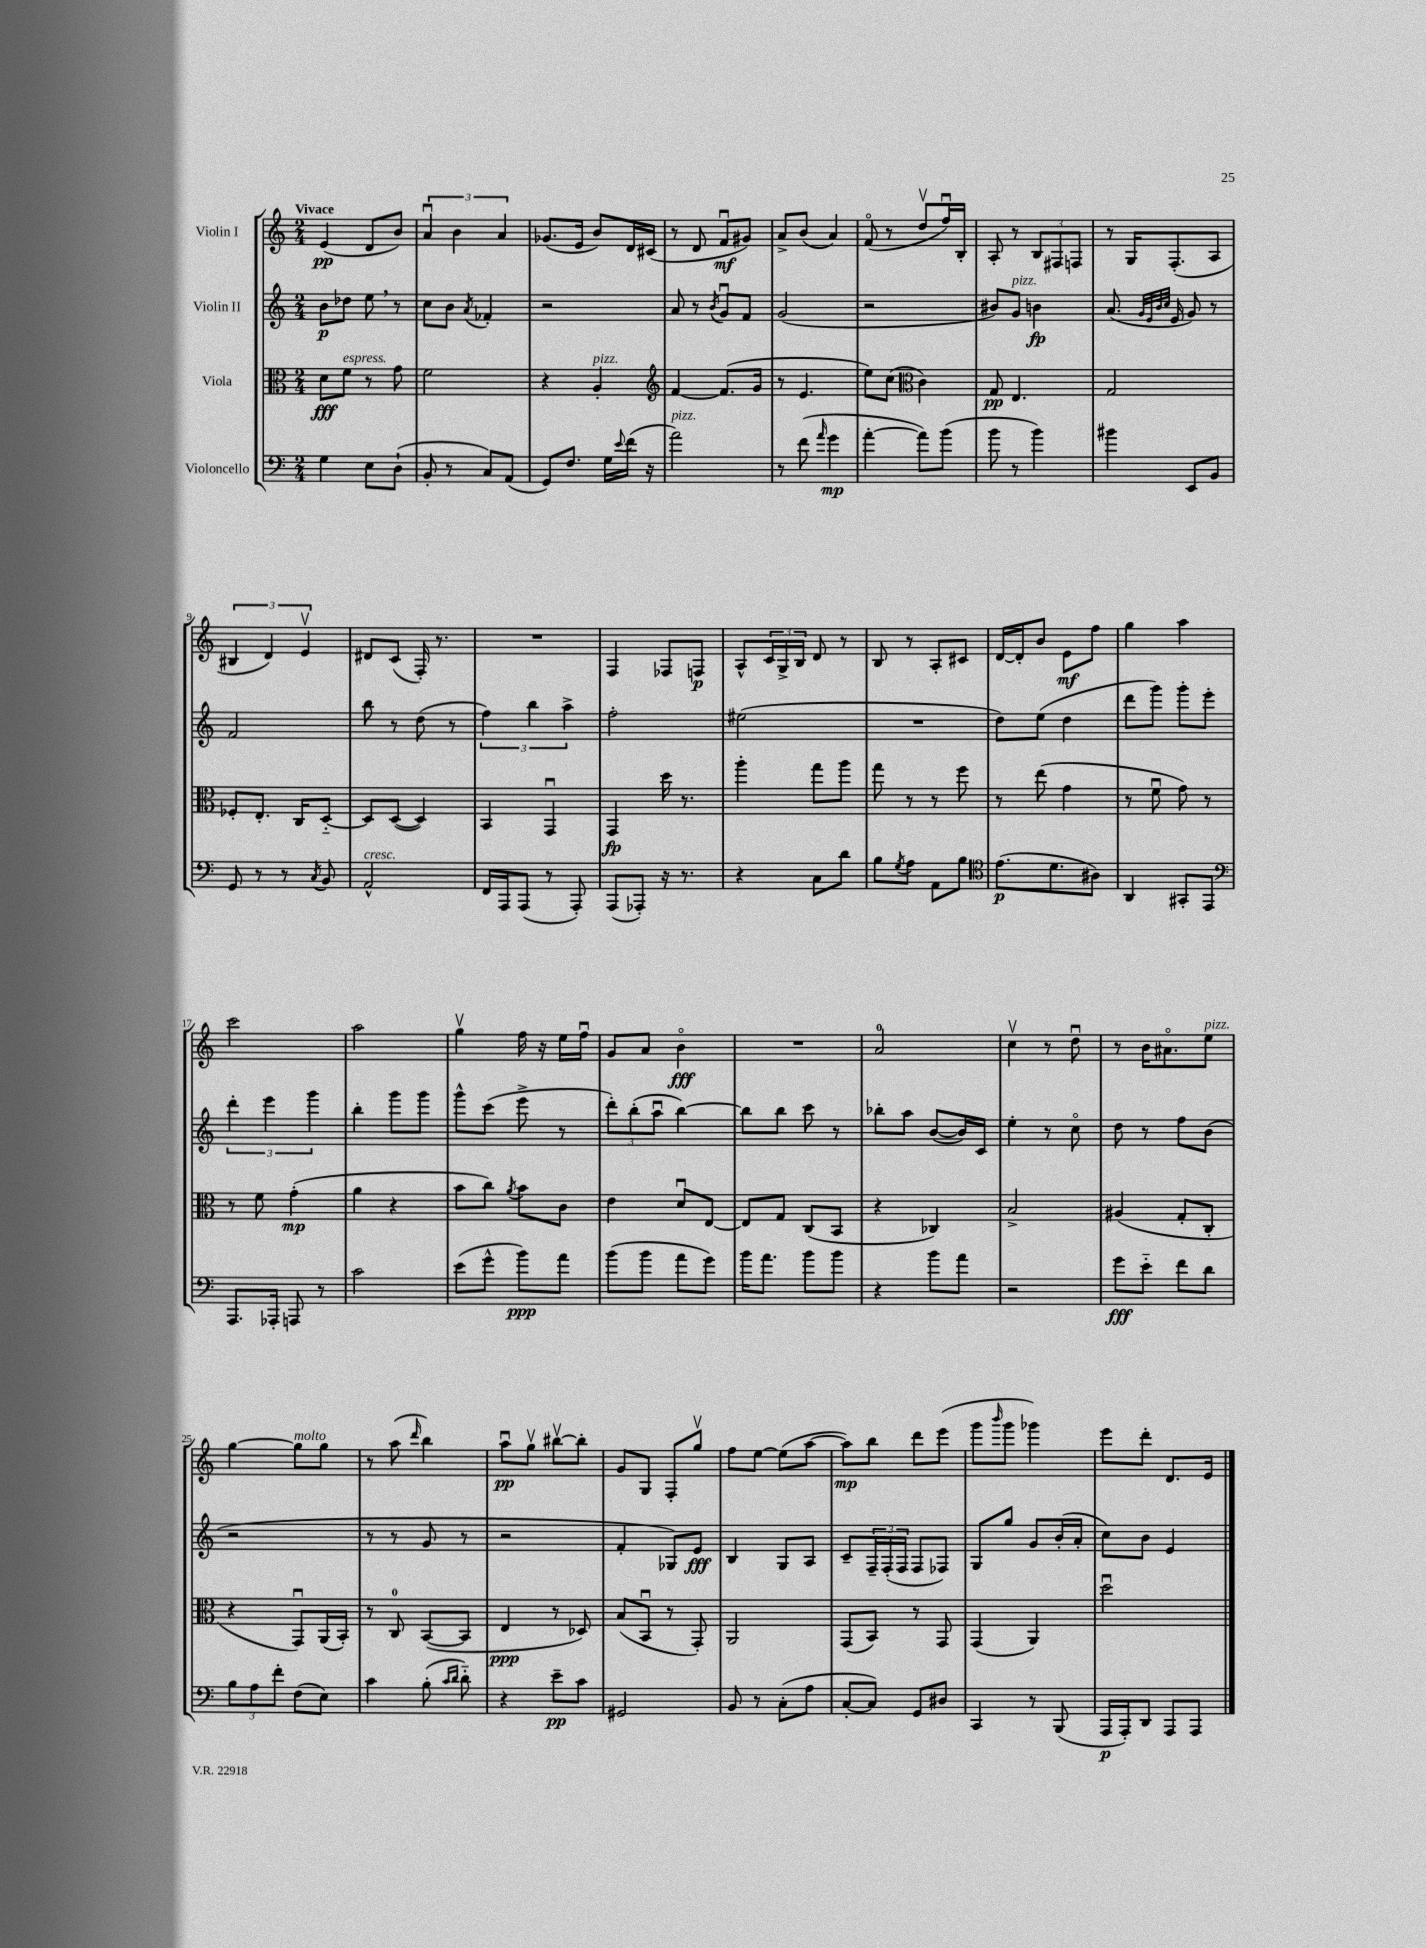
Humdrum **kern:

**kern	**kern	**kern	**kern
*staff4	*staff3	*staff2	*staff1
*clefF4	*clefC3	*clefG2	*clefG2
*k[]	*k[]	*k[]	*k[]
*M2/4	*M2/4	*M2/4	*M2/4
4G	8d	8b	(4e
.	8f	8dd-	.
8E	8r	8ee	8d
(8D`	8g	8r	8b)
=	=	=	=
8BB'	2f	8cc	6au
8r	.	8b	.
.	.	.	6b
.	.	8qa	.
8C)	.	4f-'	.
.	.	.	6a
(8AA	.	.	.
=	=	=	=
8GG)	4r	2r	(8.g-
8.F	.	.	.
.	.	.	16e
.	4A'	.	8b)
16G	.	.	.
8qqe	.	.	.
(16f	.	.	16d
16r	.	.	(16c#
=	=	=	=
*	*clefG2	*	*
2a)	[4f	8a	8r
.	.	8r	8d
.	.	8qb	.
.	(8.f]	8gu	8fu
.	.	8f	8g#)
.	16g	.	.
=	=	=	=
8r	8r	(2g	8a^
(8f	4.e	.	(8b
16qqa	.	.	.
4g	.	.	4a)
=	=	=	=
[4a'	8ee)	2r	(8fo
.	(8cc	.	8r
*	*clefC3	*	*
8a])	4c)	.	8ddv
(8b	.	.	16ffu)
.	.	.	16B'
=	=	=	=
8b	8G	8b#)	8A'
8r	4.E	8g	8r
4b)	.	4b	12B
.	.	.	12F#
.	.	.	12F
=	=	=	=
4b#	2G	(8.a	8r
.	.	.	16G
.	.	32qqg	.
.	.	32qqe	.
.	.	32qqb	.
.	.	32qqcc	.
.	.	16e	(8.F'
8EE	.	8g)	.
8BB	.	8r	8A
=	=	=	=
8GG	8F-'	2f	6B#
8r	8.E'	.	.
.	.	.	6d)
8r	.	.	.
.	16C	.	.
.	.	.	6ev
8qC	.	.	.
8BB	[8D'~	.	.
=	=	=	=
2AA^^	8D]	8bb	8d#
.	([8D	8r	(8c
.	4D])	(8dd	16F')
.	.	.	8.r
.	.	8r	.
=	=	=	=
16FF	4BB	6ff)	2r
16AAA	.	.	.
(8AAA	.	.	.
.	.	6bb	.
8r	4GGu	.	.
.	.	6aa^	.
8AAA')	.	.	.
=	=	=	=
(8AAA	4GG	2ff'	4F
8AAA-')	.	.	.
16r	16dd	.	8F-
8.r	8.r	.	.
.	.	.	8F
=	=	=	=
4r	4aa'	(2ee#	8A^^
.	.	.	24c
.	.	.	24G^
.	.	.	24B
8C	8gg	.	8d
8d	8aa	.	8r
=	=	=	=
8B	8gg	2r	8B
8qG	.	.	.
8A	8r	.	8r
8AA	8r	.	8A'
8B	8ff	.	8c#
=	=	=	=
*clefC4	*	*	*
(8.e	8r	8dd)	[16d
.	.	.	16d']
.	(8ee	(8ee	8b
8.d	.	.	.
.	4g	4dd	8e
8A#)	.	.	8ff
=	=	=	=
4AA	8r	8ddd	4gg
.	8fu	8ggg)	.
8GG#'	8g)	8ggg'	4aa
8EE	8r	8eee'	.
=	=	=	=
*clefF4	*	*	*
8.AAA	8r	6ddd'	2ccc
.	8f	.	.
.	.	6eee	.
16AAA-'	.	.	.
8AAA	(4g'	.	.
.	.	6ggg	.
8r	.	.	.
=	=	=	=
2c	4a	4bb'	2aa
.	4r	8ggg	.
.	.	8ggg	.
=	=	=	=
(8e	8b	8ggg^^	4ggv
8g^^	8cc)	(8ccc	.
.	8qa	.	.
8b)	8b	8eee^	16ff
.	.	.	16r
8a	8c	8r	16ee
.	.	.	16ffu
=	=	=	=
(8b	4e	12ddd')	8g
.	.	(12bb'	.
8b	.	.	8a
.	.	12aau	.
8a	8du	[4bb)	4bo
8g)	[8E	.	.
=	=	=	=
16b	8E]	8bb]	2r
8.a	.	.	.
.	8G	8bb	.
8b	(8C	8ccc	.
8b	8BB	8r	.
=	=	=	=
4r	4r	8bb-'	2a
.	.	8aa	.
8b	4C-)	([8b	.
8a	.	16b])	.
.	.	16c	.
=	=	=	=
2r	2B^	4ee'	4ccv
.	.	8r	8r
.	.	8cco	8ddu
=	=	=	=
8g	(4A#	8dd	8r
8e'~	.	8r	16b
.	.	.	8.a#o
8f	8G'	8ff	.
8d	8C'	(8b	8ee
=	=	=	=
12B	4r	2r	[4gg
12A	.	.	.
12f'	.	.	.
(8F	8GGu)	.	8gg]
8E)	(16AA	.	8gg
.	16BB')	.	.
=	=	=	=
4c	8r	8r	8r
.	8C	8r	(8aa
.	.	.	16qqddd
(8B'	([8BB	8g	4bb)
16qqc	.	.	.
16qqd	.	.	.
8d'~)	8BB]	8r	.
=	=	=	=
4r	4E	2r	8aau
.	.	.	8ggv
8e~	8r	.	[8bb#v
8c	8D-)	.	8bb#']
=	=	=	=
2GG#	(8B	4f'	8g
.	8BBu	.	8G
.	8r	8G-)	8F'
.	8GG')	8e	8ggv
=	=	=	=
8BB	2AA	4B	8ff
8r	.	.	[8ee
(8C'	.	8G	(8ee]
8A	.	8A	[8aa
=	=	=	=
[8C'	(8GG	8c~	8aa])
8C])	8BB)	24F~	8bb
.	.	(24F'	.
.	.	24F	.
8GG	8r	8F	8ddd
8D#	8GG	8F-)	(8eee
=	=	=	=
4CC	(4GG	8G	8ggg
.	.	.	16qqbbb
.	.	8gg	8ggg
8r	4AA)	8g	4ggg-)
(8BBB	.	(16b'	.
.	.	16a'	.
=	=	=	=
16AAA	2ddu	8cc)	8eee
16AAA')	.	.	.
8DD	.	8b	8ddd'
8AAA	.	4e	8.d
8AAA	.	.	.
.	.	.	16e
==	==	==	==
*-	*-	*-	*-
